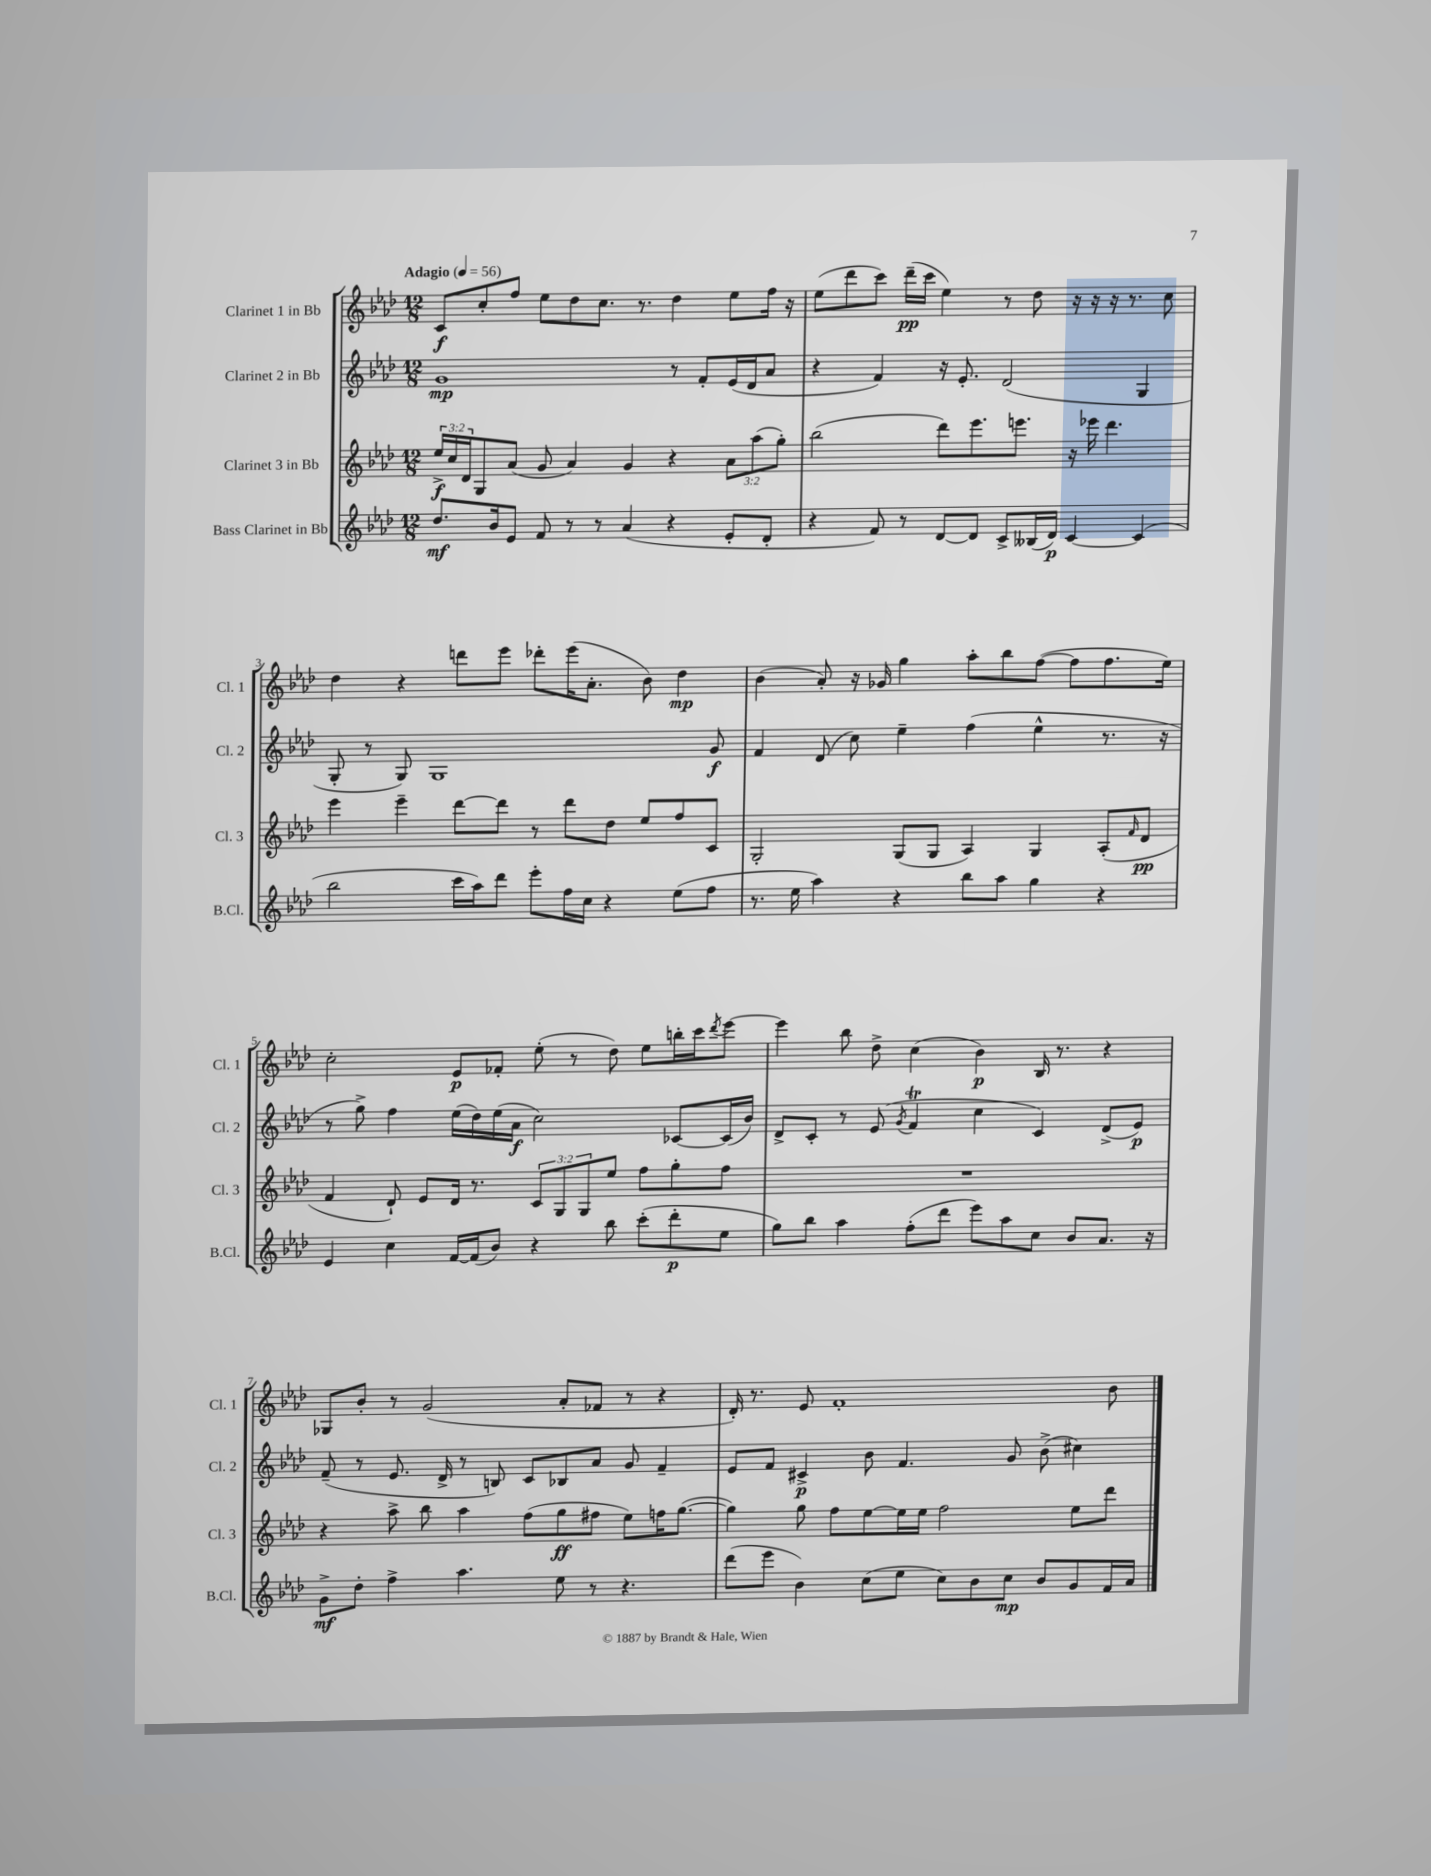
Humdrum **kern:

**kern	**dynam	**kern	**dynam	**kern	**dynam	**kern	**dynam
*part4	*part4	*part3	*part3	*part2	*part2	*part1	*part1
*staff4	*staff4	*staff3	*staff3	*staff2	*staff2	*staff1	*staff1
*I"Bass Clarinet in Bb	*	*I"Clarinet 3 in Bb	*	*I"Clarinet 2 in Bb	*	*I"Clarinet 1 in Bb	*
*I'B.Cl.	*	*I'Cl. 3	*	*I'Cl. 2	*	*I'Cl. 1	*
*clefG2	*	*clefG2	*	*clefG2	*	*clefG2	*
*k[b-e-a-d-]	*	*k[b-e-a-d-]	*	*k[b-e-a-d-]	*	*k[b-e-a-d-]	*
*M12/8	*	*M12/8	*	*M12/8	*	*M12/8	*
*MM56	*	*MM56	*	*MM56	*	*MM56	*
=1	=1	=1	=1	=1	=1	=1	=1
!	!	!	!	!	!	!LO:TX:a:B:t=Adagio	!
8.dd-/L	mf	24ee-^/LL	f	1g	mp	8c/L	f
.	.	24cc/	.	.	.	.	.
.	.	24d-/J	.	.	.	.	.
.	.	8G/	.	.	.	8cc'/	.
16b-/k	.	.	.	.	.	.	.
8e-/J	.	(8a-/J	.	.	.	8ff/J	.
8f/	.	8g/	.	.	.	8ee-\L	.
8r	.	4a-/)	.	.	.	8dd-\	.
8r	.	.	.	.	.	8.cc\J	.
(4a-/	.	4g/	.	.	.	.	.
.	.	.	.	.	.	8.r	.
4r	.	4r	.	8r	.	4dd-\	.
.	.	.	.	8f'/L	.	.	.
8e-'/L	.	12a-\L	.	(16e-/L	.	8ee-\L	.
.	.	.	.	16d-/J	.	.	.
.	.	(12aa-\	.	.	.	.	.
8d-'/J	.	.	.	8a-/J	.	16ff\Jk	.
.	.	12gg'\J)	.	.	.	.	.
.	.	.	.	.	.	16r	.
=2	=2	=2	=2	=2	=2	=2	=2
4r	.	(2bb-\	.	4r	.	(8ee-\L	.
.	.	.	.	.	.	8ddd-\	.
8f/)	.	.	.	4f/)	.	8ccc\J)	.
8r	.	.	.	.	.	(16ddd-~\LL	pp
.	.	.	.	.	.	16ccc\JJ	.
[8d-/L	.	8ddd-\L)	.	16r	.	4ee-\)	.
.	.	.	.	8.e-'/	.	.	.
8d-/J]	.	8.eee-\	.	.	.	.	.
8c^/L	.	.	.	(2d-/	.	8r	.
.	.	8.eeen\J	.	.	.	.	.
(16B--X/L	.	.	.	.	.	8dd-\	.
16d-/JJ)	p	.	.	.	.	.	.
[4c/	.	16r	.	.	.	16r	.
.	.	16eee-X\	.	.	.	16r	.
.	.	4.ddd-\	.	.	.	16r	.
.	.	.	.	.	.	8.r	.
(4c/]	.	.	.	4G/	.	.	.
.	.	.	.	.	.	8cc\	.
!!LO:LB:g=z
=3	=3	=3	=3	=3	=3	=3	=3
2bb-\	.	4eee-\	.	8G'/	.	4dd-\	.
.	.	.	.	8r	.	.	.
.	.	4eee-~\	.	8G/)	.	4r	.
.	.	.	.	1G	.	.	.
16ccc\LL	.	[8ddd-\L	.	.	.	8dddn\L	.
16aa-\J)	.	.	.	.	.	.	.
8ddd-\J	.	8ddd-\J]	.	.	.	8eee-\J	.
8eee-'\L	.	8r	.	.	.	8ddd-X'\L	.
16ff\L	.	8ddd-\L	.	.	.	(16eee-\K	.
16cc\JJ	.	.	.	.	.	8.a-'\J	.
4r	.	8dd-\J	.	.	.	.	.
.	.	8ee-/L	.	.	.	8b-\)	.
(8ee-\L	.	8ff/	.	.	.	4dd-\	mp
8ff\J	.	8c/J	.	8g/	f	.	.
=4	=4	=4	=4	=4	=4	=4	=4
8.r	.	2G'/	.	4f/	.	(4b-\	.
16ee-\	.	.	.	.	.	.	.
4aa-\)	.	.	.	(8d-/	.	8a-'/)	.
.	.	.	.	8cc\)	.	16r	.
.	.	.	.	.	.	16g-X/	.
4r	.	(8G/L	.	4ee-~\	.	4gg\	.
.	.	8G/J	.	.	.	.	.
8bb-\L	.	4A-/)	.	(4ff\	.	8aa-'\L	.
8aa-\J	.	.	.	.	.	8bb-\	.
4gg\	.	4G/	.	4ee-^^\	.	([8ff\J	.
.	.	.	.	.	.	8ff\L]	.
4r	.	(8A-'/L	.	8.r	.	8.ff\	.
.	.	16qqf/	.	.	.	.	.
.	.	8d-/J	pp	.	.	.	.
.	.	.	.	16r	.	16ee-\Jk)	.
!!LO:LB:g=z
=5	=5	=5	=5	=5	=5	=5	=5
4e-/	.	4f/	.	8r	.	2cc'\	.
.	.	.	.	8gg^\)	.	.	.
4cc\	.	8d-`/)	.	4ff\	.	.	.
.	.	8e-/L	.	.	.	.	.
[16f/LL	.	16d-/Jk	.	(16ee-\LL	.	8e-/L	p
(16f/J]	.	8.r	.	16dd-\)	.	.	.
8b-/J)	.	.	.	(16ee-\	.	8f-X'/J	.
.	.	.	.	16a-\JJ	f	.	.
4r	.	12c/L	.	2cc\)	.	(8ee-'\	.
.	.	12G/	.	.	.	.	.
.	.	.	.	.	.	8r	.
.	.	12G/	.	.	.	.	.
8bb-\	.	8ee-/J	.	.	.	8dd-\)	.
(8ccc'\L	.	8ff\L	.	.	.	8ee-\L	.
8ddd-'\	p	8gg'\	.	[8c-X/L	.	16bbn'\L	.
.	.	.	.	.	.	16ccc\J	.
.	.	.	.	.	.	8qddd-/	.
8ee-\J	.	8ff\J	.	(16c-/L]	.	[8eee-\J	.
.	.	.	.	16b-/JJ)	.	.	.
=6	=6	=6	=6	=6	=6	=6	=6
8gg\L)	.	1.r	.	8d-^/L	.	4eee-\]	.
8bb-\J	.	.	.	8c'/J	.	.	.
4aa-\	.	.	.	8r	.	8bb-\	.
.	.	.	.	(8e-/	.	8dd-^\	.
.	.	.	.	8qg/	.	.	.
(8ff'\L	.	.	.	4fT/	.	(4cc\	.
8ddd-\J	.	.	.	.	.	.	.
8eee-\L)	.	.	.	4cc\	.	4b-\)	p
8aa-\	.	.	.	.	.	.	.
8cc\J	.	.	.	4c/)	.	16B-/	.
.	.	.	.	.	.	8.r	.
8b-/L	.	.	.	.	.	.	.
8.a-/J	.	.	.	(8d-^/L	.	4r	.
.	.	.	.	8e-/J)	p	.	.
16r	.	.	.	.	.	.	.
!!LO:LB:g=z
=7	=7	=7	=7	=7	=7	=7	=7
8g^\L	mf	4r	.	(8f~/	.	8G-X/L	.
8dd-'\J	.	.	.	8r	.	8b-'/J	.
4ff^\	.	8aa-^\	.	8.e-/	.	8r	.
.	.	8bb-\	.	.	.	(2g/	.
.	.	.	.	16d-^/	.	.	.
4.aa-\	.	4aa-\	.	8r	.	.	.
.	.	.	.	8Bn/)	.	.	.
.	.	(8ff\L	.	8c/L	.	.	.
8ee-\	.	8gg\	ff	8B-X/	.	8a-'/L	.
8r	.	8ff#X\J	.	8a-/J	.	8f-X/J	.
4.r	.	8ee-\L)	.	8g/	.	8r	.
.	.	16ffn\K	.	4f~/	.	4r	.
.	.	([8.gg\J	.	.	.	.	.
=8	=8	=8	=8	=8	=8	=8	=8
(8ddd-\L	.	4gg\])	.	8e-/L	.	16d-'/)	.
.	.	.	.	.	.	8.r	.
8eee-\J	.	.	.	8f/J	.	.	.
4b-\)	.	8gg\	.	4c#X^/	p	8e-/	.
.	.	8ff\L	.	.	.	1f'	.
(8cc\L	.	[8ee-\	.	8b-\	.	.	.
8ee-\J	.	16ee-\L]	.	4.f/	.	.	.
.	.	16ee-\JJ	.	.	.	.	.
8cc\L)	.	2ff\	.	.	.	.	.
8b-\	.	.	.	.	.	.	.
8cc\J	mp	.	.	8g/	.	.	.
8b-/L	.	.	.	(8b-^\	.	.	.
8g/	.	8ee-\L	.	4cc#X\)	.	.	.
16f/L	.	8ddd-\J	.	.	.	8b-\	.
16a-/JJ	.	.	.	.	.	.	.
==	==	==	==	==	==	==	==
*-	*-	*-	*-	*-	*-	*-	*-
